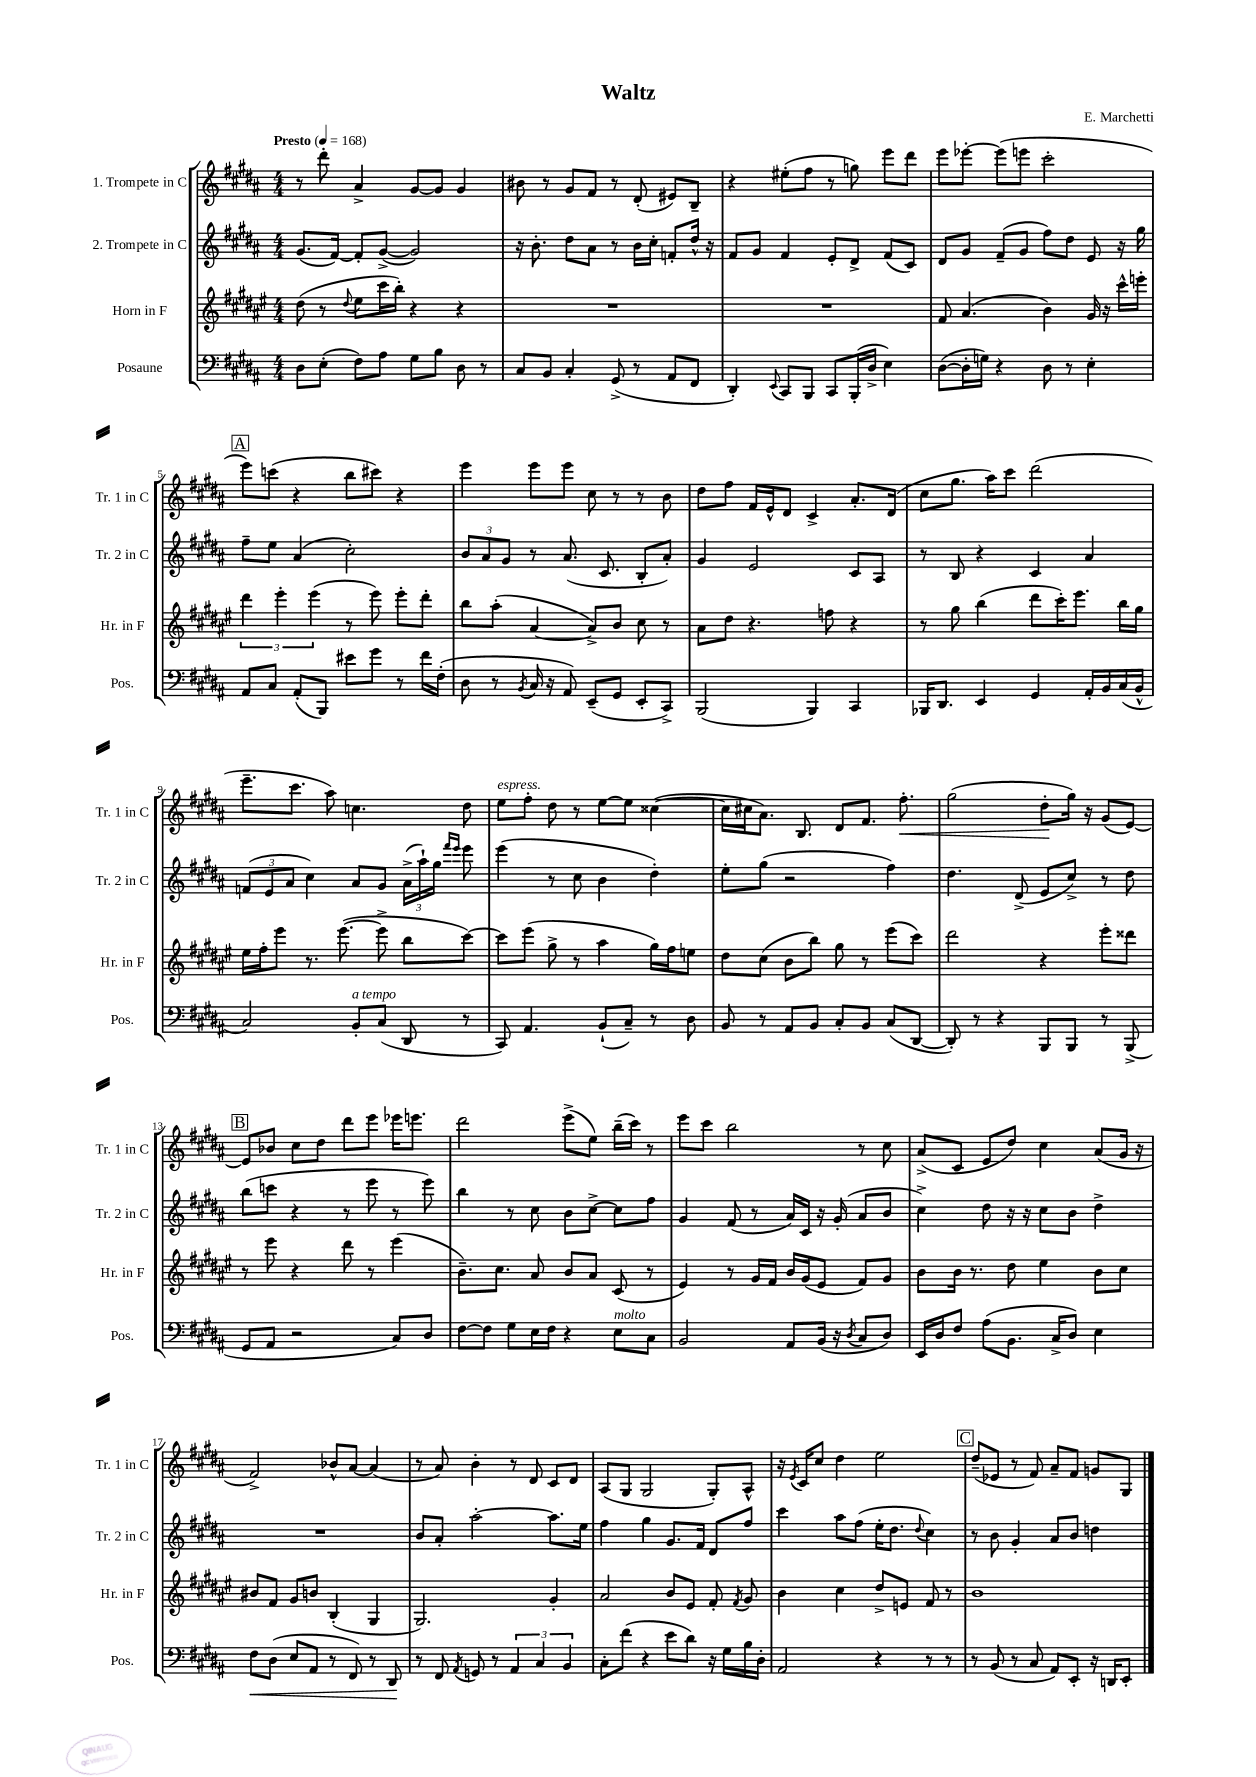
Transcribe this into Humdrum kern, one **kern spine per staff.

**kern	**kern	**kern	**kern
*staff4	*staff3	*staff2	*staff1
*clefF4	*clefG2	*clefG2	*clefG2
*k[f#c#g#d#a#]	*k[f#c#g#d#a#e#]	*k[f#c#g#d#a#]	*k[f#c#g#d#a#]
*M4/4	*M4/4	*M4/4	*M4/4
*MM168	*MM168	*MM168	*MM168
8D#\L	(8dd#\	(8.g#/L	8r
(8E'\J	8r	.	8ddd#'\
.	.	[16f#/Jk)	.
.	8qqdd#/	.	.
8F#\L)	8ee#\L	8f#'/]L	4a#^/
8A#\J	16ccc#\L	([8g#^/J	.
.	16bb'\JJ)	.	.
8G#\L	4r	2g#/])	[8g#/L
8B\J	.	.	8g#/]J
8D#\	4r	.	4g#/
8r	.	.	.
=	=	=	=
8C#/L	1r	16r	8b#\
.	.	8.b'\	.
8BB/J	.	.	8r
4C#'/	.	8dd#\L	8g#/L
.	.	8a#\J	8f#/J
(8GG#^/	.	8r	8r
8r	.	16b\LL	(8d#'/
.	.	16cc#'\JJ	.
8AA#/L	.	8f'/L	8e#/L)
8FF#/J	.	16dd#^^/Jk	8B~/J
.	.	16r	.
=	=	=	=
4DD#'/)	1r	8f#/L	4r
.	.	8g#/J	.
8qqEE/	.	.	.
8CC#/L	.	4f#/	(8ee#'\L
8BBB/J	.	.	8ff#\J
8CC#/L	.	8e'/L	8r
(16BBB'/L	.	8d#^/J	8gg\)
16D#^/JJ	.	.	.
4E\)	.	(8f#/L	8eee\L
.	.	8c#/J)	8ddd#\J
=	=	=	=
([8D#\L	8f#/	8d#/L	8eee\L
16D#'\]L	(4.a#/	8g#/J	[8eee-'\J
16G\JJ)	.	.	.
4r	.	(8f#~/L	(8eee-\]L
.	.	8g#/J	8eee\J
8D#\	4b\)	8ff#\L)	2ccc#'\
8r	.	8dd#\J	.
4E'\	16g#/	8e/	.
.	16r	.	.
.	16ccc#^^\LL	16r	.
.	16eee'\JJ	16gg#\	.
=	=	=	=
8AA#/L	6ddd#\	8ff#~\L	8eee\L)
8C#/J	.	8ee\J	(8ccc\J
.	6eee#'\	.	.
(8AA#'/L	.	(4a#/	4r
.	(6eee#\	.	.
8BBB/J)	.	.	.
8e#\L	8r	2cc#'\)	8bb\L
8g#\J	8eee#\)	.	8ccc#\J)
8r	8eee#'\L	.	4r
16f#\LL	8ddd#'\J	.	.
(16F#'\JJ	.	.	.
=	=	=	=
8D#\	8bb\L	12b/L	4eee\
.	.	12a#/	.
8r	(8aa#'\J	.	.
.	.	12g#/J	.
8qBB/	.	.	.
16C#/	[4a#/	8r	8eee\L
16r	.	.	.
8AA#/)	.	(8.a#/	8eee\J
(8EE~/L	8a#^/]L)	.	8cc#\
.	.	8.c#/	.
8GG#/J	8b/J	.	8r
8EE'/L	8cc#\	8B'/L	8r
8CC#^/J)	8r	8a#'/J)	8b\
=	=	=	=
(2BBB/	8a#\L	4g#/	8dd#\L
.	8dd#\J	.	8ff#\J
.	4.r	2e/	16f#/LL
.	.	.	16e^^/J
.	.	.	8d#/J
4BBB/)	.	.	4c#^/
.	8ff\	.	.
4CC#/	4r	8c#/L	8.a#'/L
.	.	8A#/J	.
.	.	.	(16d#/Jk
=	=	=	=
16BBB-/LK	8r	8r	8cc#\L
8.DD#/J	.	.	.
.	8gg#\	8B/	8.gg#\J
4EE/	(4bb\	4r	.
.	.	.	16aa#\LK)
.	.	.	8ccc#\J
4GG#/	8ddd#\L	4c#/	(2ddd#\
.	16ccc#'\K)	.	.
.	8.eee#\J	.	.
16AA#'/LL	.	4a#/	.
16BB/	.	.	.
(16C#/	16bb\LL	.	.
16BB^^/JJ	16gg#\JJ	.	.
=	=	=	=
2C#/)	16ee#\LL	(12f/L	8.eee~\L
.	16ff#'\J	.	.
.	.	12e/	.
.	8eee#\J	.	.
.	.	12a#/J	.
.	.	.	8.ccc#\J
.	8.r	4cc#\)	.
.	.	.	8aa#\)
.	([8.eee#\	.	.
8BB'/L	.	8a#/L	4.cc\
(8C#/J	8eee#^\]	8g#/J	.
8DD#/	8bb\L	(24a#^\LL	.
.	.	24aa#`\)	.
.	.	24gg#\JJ	.
.	.	16qqfff#/LL	.
.	.	16qqeee/JJ	.
8r	[8ccc#\J)	8eee\	8dd#\
=	=	=	=
8CC#/)	8ccc#\]L	(4eee\	8ee\L
4.AA#/	(8eee#\J	.	8ff#'\J
.	8gg#^\	8r	8dd#\
.	8r	8cc#\	8r
(8BB`/L	4aa#\	4b\	[8ee\L
8C#~/J)	.	.	8ee\]J
8r	16gg#\LL)	4dd#'\)	([4cc##\
.	16ff#\J	.	.
8D#\	8ee\J	.	.
=	=	=	=
8BB/	8dd#\L	8ee'\L	16cc##\]LL
.	.	.	16cc#\J
8r	(8cc#\J	(8gg#\J	8.a#\J)
8AA#/L	8b\L	2r	.
.	.	.	8.B/
8BB/J	8bb\J)	.	.
8C#'/L	8gg#\	.	8d#/L
8BB/J	8r	.	8.f#/J
(8C#/L	(8eee#\L	4ff#\)	.
.	.	.	8.ff#'\
[8DD#/J	8ccc#\J)	.	.
=	=	=	=
8DD#'/])	2ddd#\	4.dd#\	(2gg#\
8r	.	.	.
4r	.	.	.
.	.	(8d#^/	.
8BBB/L	4r	8e/L	8dd#'\L
8BBB/J	.	8cc#^/J)	16gg#\Jk)
.	.	.	16r
8r	8eee#'\L	8r	(8g#/L
(8BBB^/	8ddd##\J	8dd#\	[8e/J)
=	=	=	=
8GG#/L	8r	(8bb\L	8e/]L
8AA#/J	8eee#\	8ccc\J	8b-/J
2r	4r	4r	8cc#\L
.	.	.	8dd#\J
.	8ddd#\	8r	8ddd#\L
.	8r	8eee\	8eee\J
8C#/L)	(4eee#\	8r	16eee-\LK
.	.	.	8.eee\J
8D#/J	.	8eee\)	.
=	=	=	=
[8F#\L	8.b~\L)	4bb\	2ddd#\
8F#\]J	.	.	.
.	8.cc#\J	.	.
8G#\L	.	8r	.
16E\L	8a#/	8cc#\	.
16F#\JJ	.	.	.
4r	8b/L	8b\L	(8eee^\L
.	8a#/J	[8cc#^\J	8ee\J)
8E\L	(8c#/	8cc#\]L	(16bb~\LL
.	.	.	16ccc#\JJ)
8C#\J	8r	8ff#\J	8r
=	=	=	=
2BB/	4e#/)	4g#/	8eee\L
.	.	.	8ccc#\J
.	8r	(8f#/	2bb\
.	16g#/LL	8r	.
.	16f#/JJ	.	.
8AA#/L	16b/LL	16a#/LL)	.
.	(16g#/J	16c#/JJ	.
(16BB/Jk	8e#/J	16r	.
16r	.	(16g#'/	.
8qD#/	.	.	.
8C#/L	8f#/L)	8a#/L	8r
8D#/J)	8g#/J	8b/J	8cc#\
=	=	=	=
16EE/LL	8b\L	4cc#^\)	(8a#^/L
16D#/J	.	.	.
8F#/J	16b\Jk	.	8c#/J
.	8.r	.	.
(8A#\L	.	8dd#\	8e/L
8.BB\J	8dd#\	16r	8dd#/J)
.	.	16r	.
.	4ee#\	8cc#\L	4cc#\
16C#^/LK	.	.	.
8D#/J)	.	8b\J	.
4E\	8b\L	4dd#^\	(8a#/L
.	8cc#\J	.	16g#/Jk
.	.	.	16r
=	=	=	=
8F#\L	8b#/L	1r	2f#^/)
(8D#\J	8f#/J	.	.
8E/L	8g#/L	.	.
8AA#/J	8b/J	.	.
8r	(4B'/	.	8b-^^/L
8FF#/)	.	.	[8a#/J
8r	4G#/	.	(4a#/]
8DD#/	.	.	.
=	=	=	=
8r	2.G#/)	8b/L	8r
8FF#/	.	8a#'/J	8a#/)
8qAA#/	.	.	.
8GG/	.	[2aa#'\	4b'\
8r	.	.	.
6AA#/	.	.	8r
.	.	.	8d#/
6C#/	.	.	.
.	4g#'/	8.aa#\]L	8c#/L
6BB/	.	.	.
.	.	.	8d#/J
.	.	16ee\Jk	.
=	=	=	=
8C#'\L	2a#/	4ff#\	(8A#/L
(8f#\J	.	.	8G#/J
4r	.	4gg#\	2G#/
8e\L	8b/L	8.g#/L	.
8d#\J)	8e#/J	.	.
.	.	16f#/Jk	.
16r	8f#'/	8d#/L	8G#'/L)
16G#\LL	.	.	.
.	8qf#/	.	.
16B\	8g#/	8ff#/J	8A#^^/J
16D#'\JJ	.	.	.
=	=	=	=
2AA#/	4b\	4ccc#\	16r
.	.	.	8qe/
.	.	.	16c#/LK
.	.	.	8cc#/J
.	4cc#\	8aa#\L	4dd#\
.	.	(8ff#\J	.
4r	8dd#^/L	16ee'\LK	2ee\
.	.	8.dd#\J	.
.	8e/J	.	.
.	.	8qqdd#/	.
8r	8f#/	4cc#\)	.
8r	8r	.	.
=	=	=	=
8r	1b	8r	(8dd#~/L
(8BB/	.	8b\	8e-/J
8r	.	4g#'/	8r
8C#/	.	.	8f#/)
8AA#/L)	.	8a#/L	8a#~/L
8EE'/J	.	8b/J	8f#/J
16r	.	4dd\	8g/L
16DD/LK	.	.	.
8EE'/J	.	.	8G#/J
==	==	==	==
*-	*-	*-	*-
